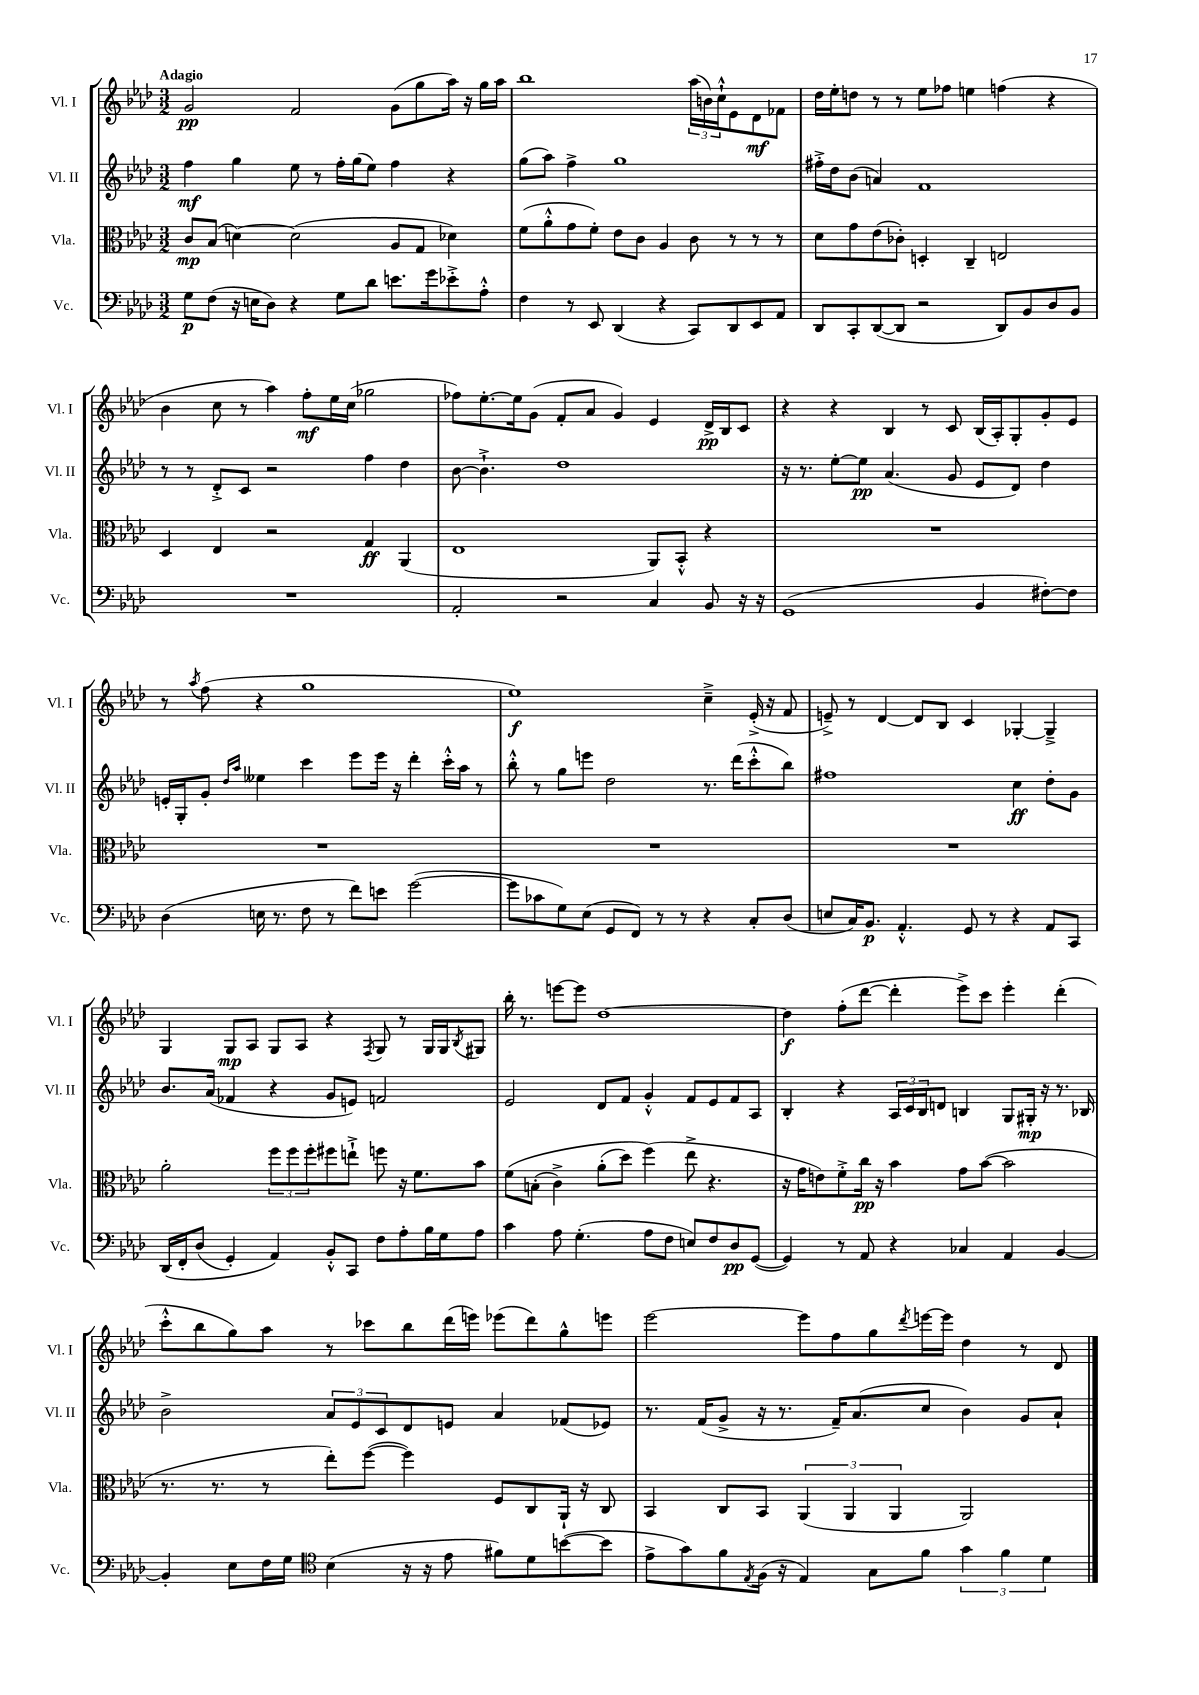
<<
\new StaffGroup <<
\new Staff = "s0" \with { instrumentName = "Vl. I" shortInstrumentName = "Vl. I" } {
    \clef treble \key aes \major \numericTimeSignature \time 3/2 \tempo "Adagio"
    g'2\pp f'2 g'8( g''8 aes''16) r16 g''16 aes''16 |
    bes''1 \tuplet 3/2 { aes''16( b'16) c''16-!-^ } ees'8 des'8\mf fes'8 |
    des''16 ees''16-. d''8 r8 r8 ees''8 fes''8 e''4 f''4( r4 |
    bes'4 c''8 r8 aes''4) f''8-.\mf ees''16 c''16( ges''2 |
    fes''8) ees''8.~-. ees''16 g'8( f'8-. aes'8 g'4) ees'4 des'16->\pp bes16 c'8 |
    r4 r4 bes4 r8 c'8 bes16( aes16-.) g8-. g'8-. ees'8 |
    r8 \acciaccatura { aes''8 } f''8( r4 g''1 |
    ees''1\f) c''4---> ees'16-.->( r16 f'8 |
    e'8--->) r8 des'4~ des'8 bes8 c'4 ges4~-. ges4---> |
    g4 g8\mp aes8 g8 aes8 r4 \acciaccatura { f8 } g8 r8 g16 g16 \acciaccatura { bes8 } gis8 |
    bes''16-. r8. e'''8~ e'''8 des''1~ |
    des''4\f f''8-.( des'''8~ des'''4-. ees'''8->) c'''8 ees'''4-. des'''4-.( |
    c'''8-.-^ bes''8 g''8) aes''8 r8 ces'''8 bes''8 des'''16( e'''16) ees'''8( des'''8) g''8-^ e'''8 |
    ees'''2~ ees'''8 f''8 g''8 \acciaccatura { des'''8 } e'''16~ e'''16 des''4 r8 des'8 \bar "|." |
}
\new Staff = "s1" \with { instrumentName = "Vl. II" shortInstrumentName = "Vl. II" } {
    \clef treble \key aes \major \numericTimeSignature \time 3/2
    f''4\mf g''4 ees''8 r8 f''16-. g''16( ees''8) f''4 r4 |
    g''8( aes''8) f''4-> g''1 |
    fis''16-.-> des''16 bes'8( a'4) f'1 |
    r8 r8 des'8-.-> c'8 r2 f''4 des''4 |
    bes'8~ bes'4.-!-> des''1 |
    r16 r8. ees''8~-. ees''8\pp aes'4.( g'8 ees'8 des'8) des''4 |
    e'16-. g16-. g'8-. \grace { des''16 aes''16 } eeses''4 c'''4 ees'''8 ees'''16 r16 des'''4-. c'''16-.-^ aes''16 r8 |
    bes''8-.-^ r8 g''8 e'''8 des''2 r8. des'''16( c'''8-.-^ bes''8) |
    fis''1 c''4\ff des''8-. g'8 |
    bes'8. aes'16( fes'4 r4 g'8 e'8) f'2 |
    ees'2 des'8 f'8 g'4-.-^ f'8 ees'8 f'8 aes8 |
    bes4-. r4 \tuplet 3/2 { aes16 c'16 bes16 } d'8 b4 g8 gis16-.\mp r16 r8. bes16 |
    bes'2-> \tuplet 3/2 { aes'8 ees'8 c'8 } des'8 e'8 aes'4 fes'8( ees'8) |
    r8. f'16( g'8-> r16 r8. f'16--) aes'8.( c''8 bes'4) g'8 aes'8-! \bar "|." |
}
\new Staff = "s2" \with { instrumentName = "Vla." shortInstrumentName = "Vla." } {
    \clef alto \key aes \major \numericTimeSignature \time 3/2
    c'8\mp bes8( d'4~) d'2( aes8 g8 des'4) |
    f'8( aes'8-.-^ g'8 f'8-.) ees'8 c'8 aes4 c'8 r8 r8 r8 |
    des'8 g'8 ees'8( ces'8-.) d4-. c4-- e2 |
    des4 ees4 r2 g4\ff aes,4( |
    ees1 aes,8) bes,8-.-^ r4 |
    R1. |
    R1. |
    R1. |
    R1. |
    aes'2-. \tuplet 3/2 { f''8 f''8 f''8-. } fis''8 e''8-!-> f''8 r16 f'8. bes'8 |
    f'8\( b8-.( c'4->) aes'8-.( des''8) f''4(\) ees''8-> r4. |
    r16 g'16 e'8) f'8-.-> c''16\pp r16 bes'4 g'8 bes'8~( bes'2 |
    r8. r8. r8 ees''8-.) f''8~( f''4) f8 c8 aes,16-! r16 c8 |
    bes,4 c8 bes,8 \tuplet 3/2 { aes,4( aes,4 aes,4 } aes,2) \bar "|." |
}
\new Staff = "s3" \with { instrumentName = "Vc." shortInstrumentName = "Vc." } {
    \clef bass \key aes \major \numericTimeSignature \time 3/2
    g8\p f8( r16 e16 des8) r4 g8 des'8 e'8. g'16 ees'8-.-> aes8-.-^ |
    f4 r8 ees,8 des,4( r4 c,8) des,8 ees,8 aes,8 |
    des,8 c,8-. des,8~( des,8 r2 des,8) bes,8 des8 bes,8 |
    R1. |
    aes,2-. r2 c4 bes,8 r16 r16 |
    g,1( bes,4 fis8~-.) fis8 |
    des4( e16 r8. f8 r8 f'8) e'8 g'2~( |
    g'8 ces'8 g8) ees8( g,8 f,8) r8 r8 r4 c8-. des8( |
    e8 c16) bes,8.\p aes,4.-.-^ g,8 r8 r4 aes,8 c,8 |
    des,16\( f,16-. des8( g,4-.) aes,4\) bes,8-.-^ c,8 f8 aes8-. bes16 g16 aes8 |
    c'4 aes8 g4.-.( aes8 f8 e8) f8 des8\pp g,8~( |
    g,4) r8 aes,8 r4 ces4 aes,4 bes,4~ |
    bes,4-. ees8 f16 g16 \clef tenor bes4( r16 r16 ees'8 fis'8) des'8 b'8~( b'8 |
    ees'8-> g'8) f'8 \acciaccatura { ees8 } f16( r16 ees4) g8 f'8 \tuplet 3/2 { g'4 f'4 des'4 } \bar "|." |
}
>>
>>
\layout { \context { \Score \remove "Bar_number_engraver" } }
